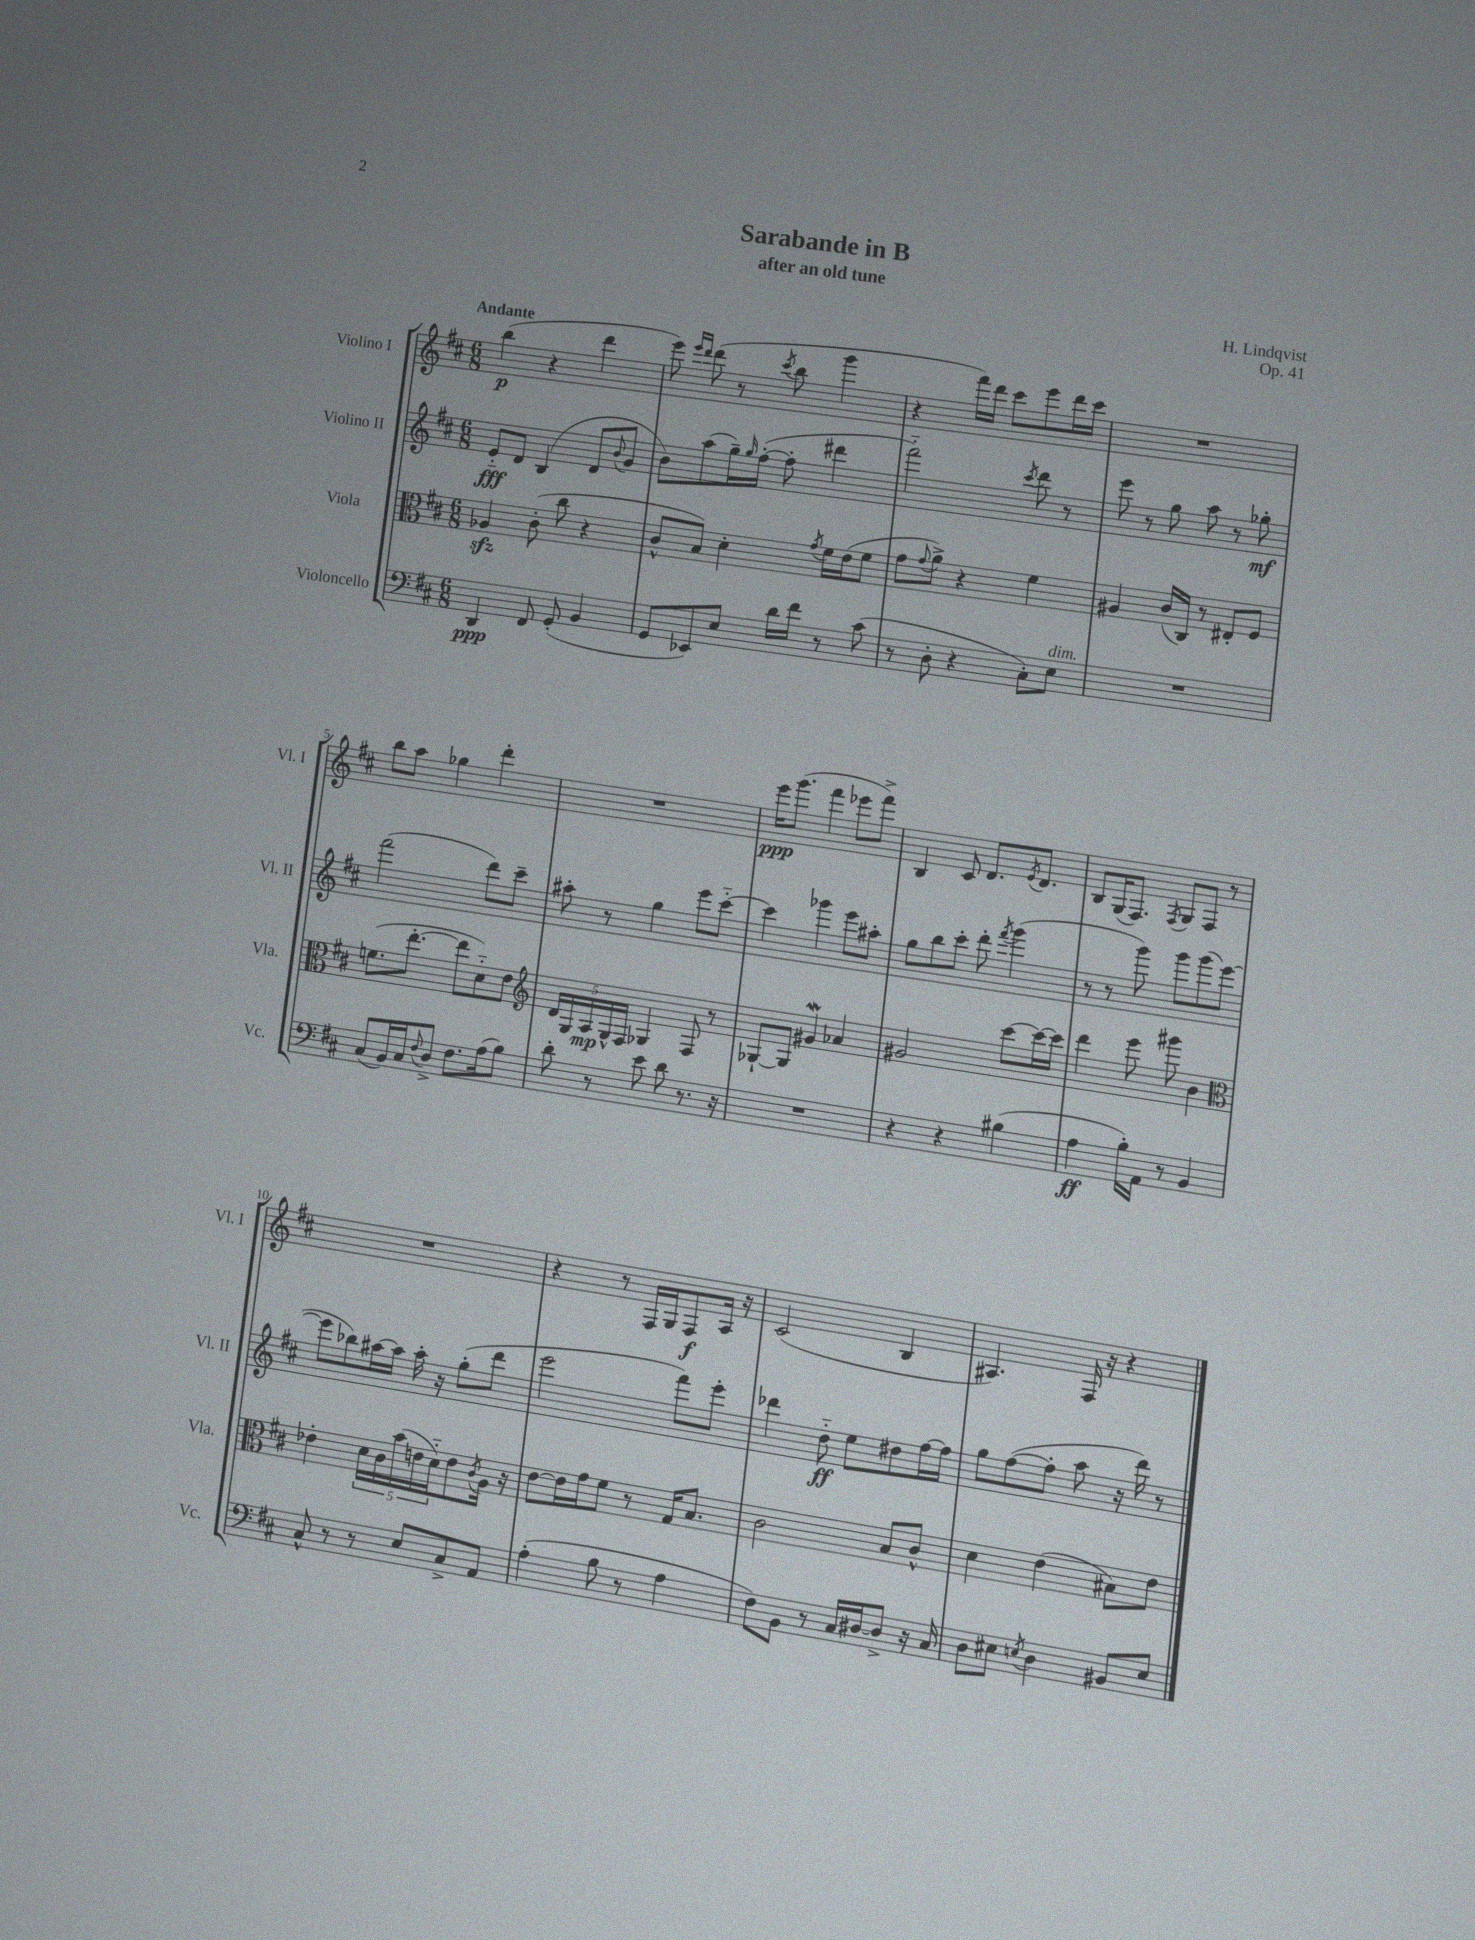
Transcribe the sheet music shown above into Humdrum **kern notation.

**kern	**dynam	**kern	**dynam	**kern	**dynam	**kern	**dynam
*part4	*part4	*part3	*part3	*part2	*part2	*part1	*part1
*staff4	*staff4	*staff3	*staff3	*staff2	*staff2	*staff1	*staff1
*I"Violoncello	*	*I"Viola	*	*I"Violino II	*	*I"Violino I	*
*I'Vc.	*	*I'Vla.	*	*I'Vl. II	*	*I'Vl. I	*
*clefF4	*	*clefC3	*	*clefG2	*	*clefG2	*
*k[f#c#]	*	*k[f#c#]	*	*k[f#c#]	*	*k[f#c#]	*
*M6/8	*	*M6/8	*	*M6/8	*	*M6/8	*
=1	=1	=1	=1	=1	=1	=1	=1
!	!	!	!	!	!	!LO:TX:a:B:t=Andante	!
4DD/	ppp	4A-Xzz/	.	8e/L	fff	(4bb\	p
.	.	.	.	8d/J	.	.	.
8FF#/	.	(8c#'\	.	(4B/	.	4r	.
(8GG'/	.	8cc#\	.	.	.	.	.
4BB/	.	4r	.	8d/L	.	4ddd\	.
.	.	.	.	8qqb/	.	.	.
.	.	.	.	8g/J	.	.	.
=2	=2	=2	=2	=2	=2	=2	=2
8GG/L	.	8c#^^/L	.	8b\L)	.	8eee\)	.
.	.	.	.	.	.	16qqeee/LL	.
.	.	.	.	.	.	16qqddd/JJ	.
8EE-X/)	.	8B/J)	.	(8aa\	.	(8ddd\	.
8E/J	.	4d'\	.	16gg~\L)	.	8r	.
.	.	.	.	16qqgg/	.	.	.
.	.	.	.	([16ff#'\JJ	.	.	.
.	.	.	.	.	.	8qccc#/	.
16d\LL	.	.	.	8ff#'\]	.	8bb\	.
16f#\JJ	.	.	.	.	.	.	.
.	.	8qg/	.	.	.	.	.
8r	.	16f#\LL	.	4ddd#X\	.	4ggg\	.
.	.	(16e\J	.	.	.	.	.
(8c#\	.	8f#\J	.	.	.	.	.
=3	=3	=3	=3	=3	=3	=3	=3
8r	.	8g\L	.	2fff#\)	.	4r	.
.	.	8qqg/	.	.	.	.	.
8D'\	.	8a^\J)	.	.	.	.	.
4r	.	4r	.	.	.	16fff#\LL)	.
.	.	.	.	.	.	16ddd\JJ	.
.	.	.	.	.	.	8ccc#\L	.
.	.	.	.	8qccc#/	.	.	.
8C#'\L)	.	4f#\	.	8ddd\	.	8eee\	.
!LO:TX:a:i:t=dim.	!	!	!	!	!	!	!
8E\J	.	.	.	8r	.	16ddd\L	.
.	.	.	.	.	.	16ccc#\JJ	.
=4	=4	=4	=4	=4	=4	=4	=4
2.r	.	4A#X/	.	8eee\	.	2.r	.
.	.	.	.	8r	.	.	.
.	.	(16c#/LL	.	8gg\	.	.	.
.	.	16C#/JJ)	.	.	.	.	.
.	.	8r	.	8aa\	.	.	.
.	.	8E#X'/L	.	8r	.	.	.
.	.	8F#/J	.	8gg-X'\	mf	.	.
!!LO:LB:g=z
=5	=5	=5	=5	=5	=5	=5	=5
(8C#/L	.	(8.fn\L	.	(2fff#\	.	8bb\L	.
16BB/L)	.	.	.	.	.	8aa\J	.
16C#/J	.	[8.ee'\J	.	.	.	.	.
8qqF#/	.	.	.	.	.	.	.
8D^/J	.	.	.	.	.	4gg-X\	.
8.F#\L	.	8ee\L]	.	.	.	.	.
.	.	8d\)	.	8ddd\L)	.	4ddd'\	.
(16A\k	.	.	.	.	.	.	.
8B\J)	.	8e\J	.	8ccc#~\J	.	.	.
=6	=6	=6	=6	=6	=6	=6	=6
*	*	*clefG2	*	*	*	*	*
8d'\	.	20d/LL	.	8aa#X'\	.	2.r	.
.	.	20G/	.	.	.	.	.
.	.	20A/	mp	.	.	.	.
8r	.	.	.	8r	.	.	.
.	.	20G^^/	.	.	.	.	.
.	.	20F#/JJ	.	.	.	.	.
8e\	.	4G-X/	.	4gg\	.	.	.
8d\	.	.	.	.	.	.	.
8.r	.	8F#/	.	8eee\L	.	.	.
.	.	8r	.	[8ccc#\J	.	.	.
16r	.	.	.	.	.	.	.
=7	=7	=7	=7	=7	=7	=7	=7
2.r	.	[8G-X`/L	.	4ccc#\]	.	16eee\KL	ppp
.	.	.	.	.	.	(8.ggg\J	.
.	.	8G-/J]	.	.	.	.	.
.	.	4g#XW/	.	4ggg-X\	.	4fff#\	.
.	.	4a-X/	.	8eee\L	.	8eee-X\L	.
.	.	.	.	8aa#X'\J	.	8fff#^\J)	.
=8	=8	=8	=8	=8	=8	=8	=8
4r	.	2g#X/	.	8gg\L	.	4B/	.
.	.	.	.	8bb\	.	.	.
4r	.	.	.	8ccc#'\J	.	8c#/	.
.	.	.	.	8ddd'\	.	8.d/L	.
.	.	.	.	8qfff#/	.	.	.
(4B#X\	.	[8ccc#\L	.	(4ggg\	.	.	.
.	.	.	.	.	.	8qe/	.
.	.	.	.	.	.	8.d/J	.
.	.	16ccc#\L_	.	.	.	.	.
.	.	16ccc#\JJ]	.	.	.	.	.
=9	=9	=9	=9	=9	=9	=9	=9
4A\	ff	4ddd\	.	8r	.	8B/L	.
.	.	.	.	8r	.	(16G/K	.
.	.	.	.	.	.	8.F#/J)	.
16B'\LL)	.	8eee\	.	8ggg\)	.	.	.
16AA\JJ	.	.	.	.	.	.	.
.	.	.	.	.	.	8qF#/	.
8r	.	8ggg#X\	.	8ggg\L	.	8G/L	.
4BB/	.	4b\	.	(8ggg\	.	8F#/J	.
.	.	.	.	[8eee\J	.	8r	.
!!LO:LB:g=z
=10	=10	=10	=10	=10	=10	=10	=10
*	*	*clefC3	*	*	*	*	*
8C#^^/	.	4e-X'\	.	8eee\L]	.	2.r	.
8r	.	.	.	8bb-X\)	.	.	.
8r	.	20d\LL	.	[16aa#X\L	.	.	.
.	.	20c#\	.	.	.	.	.
.	.	.	.	16aa#\JJ]	.	.	.
.	.	(20b\	.	.	.	.	.
8E/L	.	.	.	16aa#'\	.	.	.
.	.	20en\	.	.	.	.	.
.	.	.	.	16r	.	.	.
.	.	20d\J)	.	.	.	.	.
8C#^/	.	8e\	.	(8gg'\L	.	.	.
.	.	8qc#/	.	.	.	.	.
8AA/J	.	16A\Jk	.	8ddd\J	.	.	.
.	.	16r	.	.	.	.	.
=11	=11	=11	=11	=11	=11	=11	=11
(4A'\	.	[8e\L	.	2eee\	.	4r	.
.	.	16e\L]	.	.	.	.	.
.	.	16g\J	.	.	.	.	.
8B\	.	8f#\J	.	.	.	8r	.
8r	.	8r	.	.	.	16F#/LL	.
.	.	.	.	.	.	16G/J	.
4A\	.	16G/KL	.	8fff#\L)	.	8F#/	f
.	.	8.B/J	.	.	.	.	.
.	.	.	.	8eee'\J	.	16A/Jk	.
.	.	.	.	.	.	16r	.
=12	=12	=12	=12	=12	=12	=12	=12
8F#\L)	.	2c#\	.	4ddd-X\	.	(2c#/	.
8BB\J	.	.	.	.	.	.	.
8r	.	.	.	8dd\	ff	.	.
16C#/LL	.	.	.	8ee\L	.	.	.
[16D#X/J	.	.	.	.	.	.	.
8D#^/J]	.	8B/L	.	8dd#X\	.	4B/	.
16r	.	8c#^^/J	.	[16ff#\L	.	.	.
16C#/	.	.	.	16ff#\JJ]	.	.	.
=13	=13	=13	=13	=13	=13	=13	=13
8D\L	.	4d\	.	8gg\L	.	4.A#X/)	.
8E#X\J	.	.	.	([8ff#\	.	.	.
8qEn/	.	.	.	.	.	.	.
4D\	.	(4e\	.	8ff#'\J]	.	.	.
.	.	.	.	8aa\	.	16F#/	.
.	.	.	.	.	.	16r	.
8BB#X/L	.	8B#X\L)	.	16r	.	4r	.
.	.	.	.	16ddd\)	.	.	.
8E/J	.	8e\J	.	8r	.	.	.
==	==	==	==	==	==	==	==
*-	*-	*-	*-	*-	*-	*-	*-
